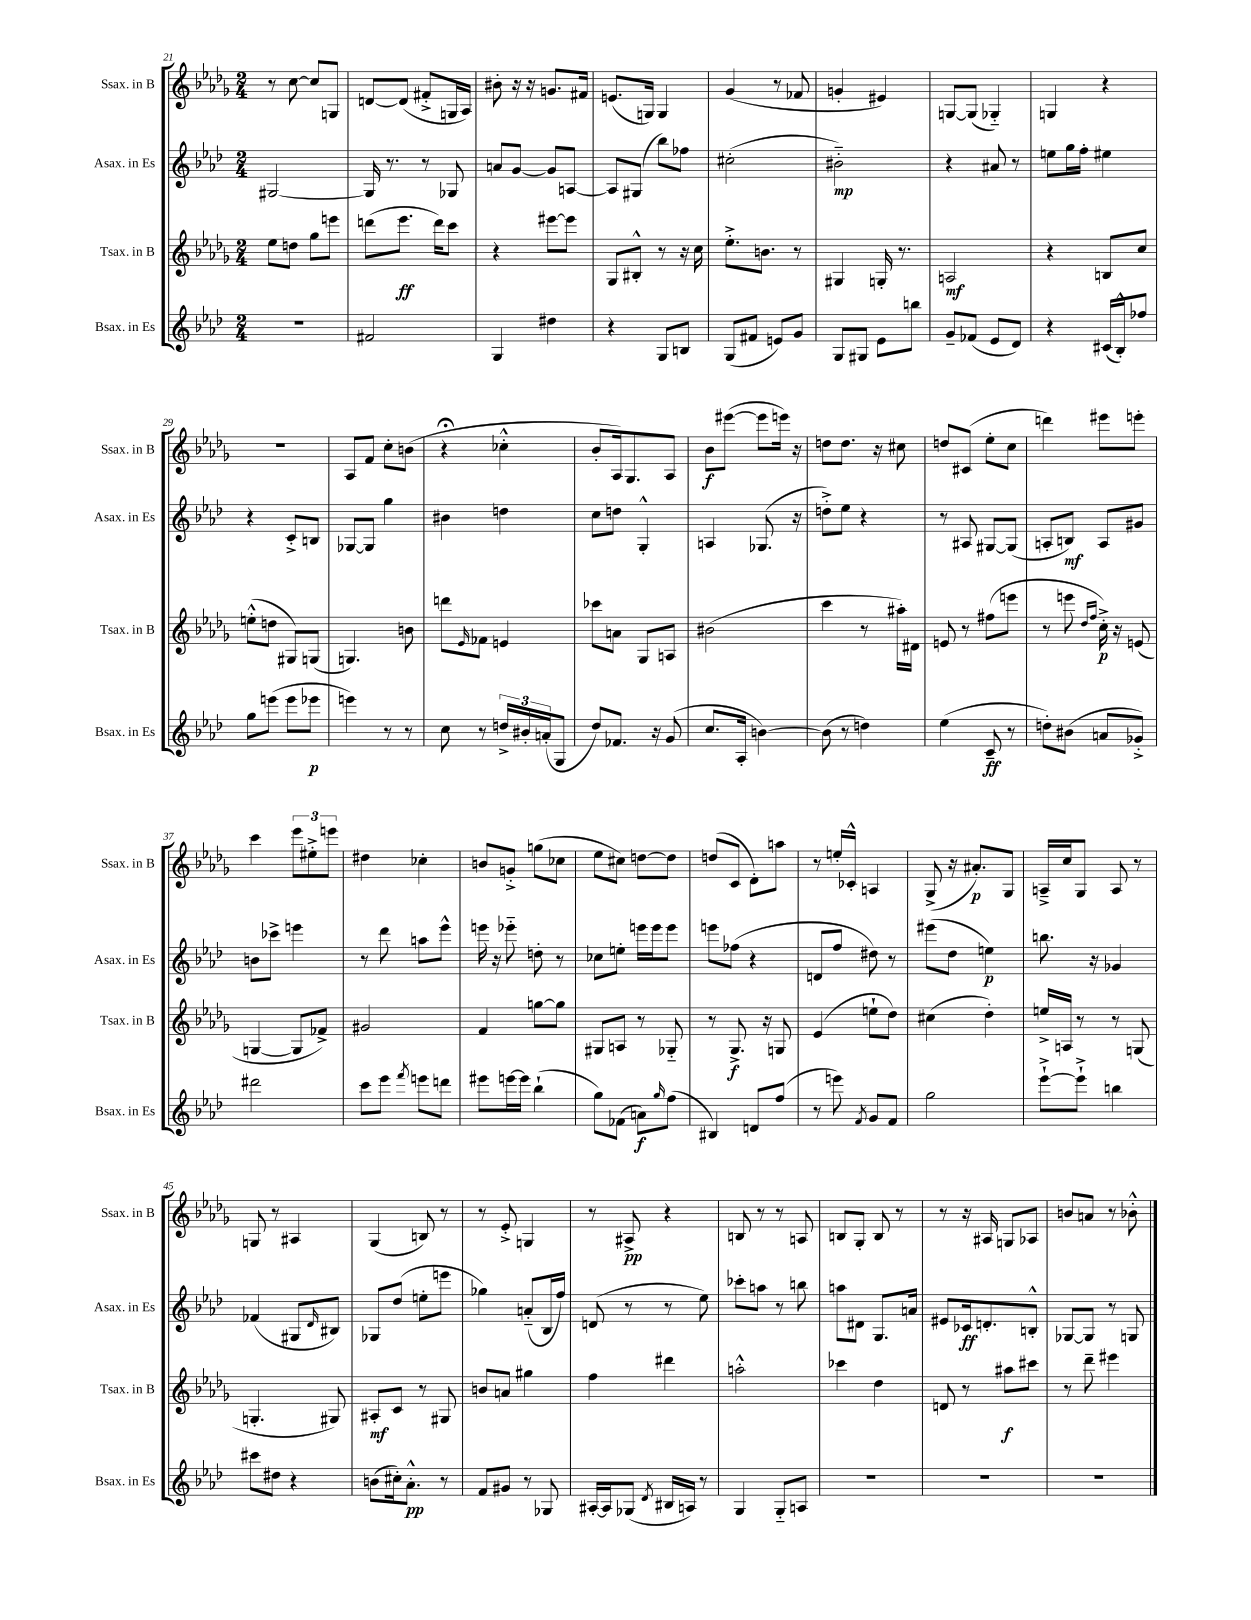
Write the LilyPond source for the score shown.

<<
\new StaffGroup <<
\new Staff = "s0" \with { instrumentName = "Ssax. in B" shortInstrumentName = "Ssax. in B" } {
    \clef treble \key des \major \numericTimeSignature \time 2/4
    r8 c''8~ c''8 g8 |
    d'8~ d'8( fis'8-.-> g16 aes16) |
    bis'8-. r16 r16 g'8. fis'16 |
    e'8.( g16) g4 |
    ges'4( r8 fes'8 |
    g'4-. eis'4) |
    g8~ g8( ges4-_) |
    g4 r4 |
    R2 |
    aes8 f'8 c''8-. b'8( |
    r4\fermata ces''4-.-^ |
    bes'8-. aes16) ges8. aes8 |
    bes'8\f eis'''8~( eis'''8 e'''16) r16 |
    d''8 d''8. r16 cis''8 |
    d''8 cis'8( ees''8-. c''8 |
    d'''4) eis'''8 e'''8-. |
    c'''4 \tuplet 3/2 { ees'''8 eis''8-.-> e'''8 } |
    dis''4 ces''4-. |
    b'8 g'8-.-> g''8( ces''8 |
    ees''8 cis''8) d''8~ d''8 |
    d''8( c'8 des'8-.) a''8 |
    r8 e''16-. ces'16-.-^ a4 |
    ges8->( r16 ais'8.-.\p) ges8 |
    a16---> c''16 ges8 a8 r8 |
    g8 r8 ais4 |
    ges4( b8) r8 |
    r8 ees'8-.-> g4 |
    r8 ais8->\pp r4 |
    b8 r8 r8 a8 |
    b8 ges8-. b8 r8 |
    r8 r16 ais16 g8 aes8 |
    b'8 a'8 r8 bes'8-.-^ \bar "|." |
}
\new Staff = "s1" \with { instrumentName = "Asax. in Es" shortInstrumentName = "Asax. in Es" } {
    \clef treble \key aes \major \numericTimeSignature \time 2/4
    gis2~ |
    gis16 r8. r8 ges8 |
    a'8 g'8~ g'8 a8~ |
    a8 gis8( bes''8) fes''8 |
    cis''2-.( |
    bis'2-_\mp) |
    r4 ais'8 r8 |
    e''8 g''16 f''16-. eis''4 |
    r4 c'8-.-> b8 |
    ges8~ ges8 g''4 |
    bis'4 d''4 |
    c''8 d''8 g4-.-^ |
    a4 ges8.( r16 |
    d''8-.->) ees''8 r4 |
    r8 ais8 gis8~ gis8( |
    a8-. b8\mf) a8 gis'8 |
    b'8 ces'''8-> e'''4 |
    r8 des'''8 a''8 ees'''8-^ |
    e'''16 r16 ees'''8-_ d''8-. r8 |
    ces''8 e''8-. e'''16 e'''16 e'''8 |
    e'''8 fes''8( r4 |
    d'8 f''8 dis''8) r8 |
    eis'''8( des''8 e''4\p) |
    b''8. r16 ges'4 |
    fes'4( gis8 \grace { des'16 } bis8) |
    ges8 des''8( e''8-. e'''8 |
    ges''4) a'8-_( bes16 f''16) |
    d'8( r8 r8 ees''8) |
    ces'''8-. a''8 r8 b''8 |
    a''8 dis'8 g8. a'16 |
    eis'8 ces'16\ff d'8.-. b8-.-^ |
    ges8~ ges8 r8 g8 \bar "|." |
}
\new Staff = "s2" \with { instrumentName = "Tsax. in B" shortInstrumentName = "Tsax. in B" } {
    \clef treble \key des \major \numericTimeSignature \time 2/4
    ees''8 d''8 ges''8 e'''8 |
    d'''8( ees'''8.\ff d'''16) c'''8 |
    r4 eis'''8~ eis'''8 |
    ges8 bis8-.-^ r8 r16 c''16 |
    ees''8.-.-> b'8. r8 |
    gis4 g16-. r8. |
    a2\mf |
    r4 b8 c''8 |
    e''8-.-^( d''8 gis8) g8( |
    g4.) b'8 |
    d'''8 \grace { ees'16 } fes'8 e'4 |
    ces'''8 a'8 ges8 a8 |
    bis'2( |
    c'''4 r8 ais''16-.) dis'16 |
    e'8 r8 fis''8( e'''8 |
    r8 e'''8 \grace { des''16 f''16 } c''16-.->\p) r16 e'8( |
    g4~ g8 fes'8->) |
    gis'2 |
    f'4 g''8~ g''8 |
    gis8 a8 r8 ges8-_ |
    r8 ges8.->\f r16 g8 |
    ees'4( e''8-! des''8) |
    cis''4( des''4-.) |
    e''16-> a16 r8 r8 g8( |
    g4.-. gis8) |
    ais8-.\mf c'8 r8 gis8 |
    b'8 a'8 gis''4 |
    f''4 dis'''4 |
    a''2-.-^ |
    ces'''4 des''4 |
    d'8 r8 ais''8\f cis'''8 |
    r8 des'''8-- eis'''4 \bar "|." |
}
\new Staff = "s3" \with { instrumentName = "Bsax. in Es" shortInstrumentName = "Bsax. in Es" } {
    \clef treble \key aes \major \numericTimeSignature \time 2/4
    R2 |
    fis'2 |
    g4 dis''4 |
    r4 g8 b8 |
    g8( fis'8 e'8) g'8 |
    g8 gis8 ees'8 b''8 |
    g'8-- fes'8( ees'8 des'8) |
    r4 cis'16( bes16-.-^) fes''8 |
    g''8 e'''8( e'''8 ees'''8\p |
    e'''4) r8 r8 |
    c''8 r8 \tuplet 3/2 { d''16-> bis'16-. a'16-.( } g8 |
    des''8) fes'8. r16 g'8( |
    c''8. aes16-. b'4~) |
    b'8( r8 d''4) |
    ees''4( c'8--\ff r8 |
    d''8-.) bis'8( a'8 ges'8-.->) |
    dis'''2 |
    c'''8 ees'''8 \acciaccatura { f'''8 } e'''8 d'''8 |
    eis'''8 e'''16~ e'''16 bes''4-!( |
    g''8) fes'8( a'8\f) \grace { g''16 } f''8( |
    bis4) d'8 f''8( |
    r8 e'''8) \acciaccatura { f'8 } g'8 f'8 |
    g''2 |
    ees'''8~-!-> ees'''8-!-> b''4 |
    cis'''8 dis''8 r4 |
    b'8( cis''16-.) aes'8.-.-^\pp r8 |
    f'8 gis'8 r8 ges8 |
    ais16~-. ais16 ges8( \acciaccatura { des'8 } bis16 a16) r8 |
    g4 g8-_ a8 |
    R2 |
    R2 |
    R2 \bar "|." |
}
>>
>>
\layout { \context { \Score currentBarNumber = #21 } }
